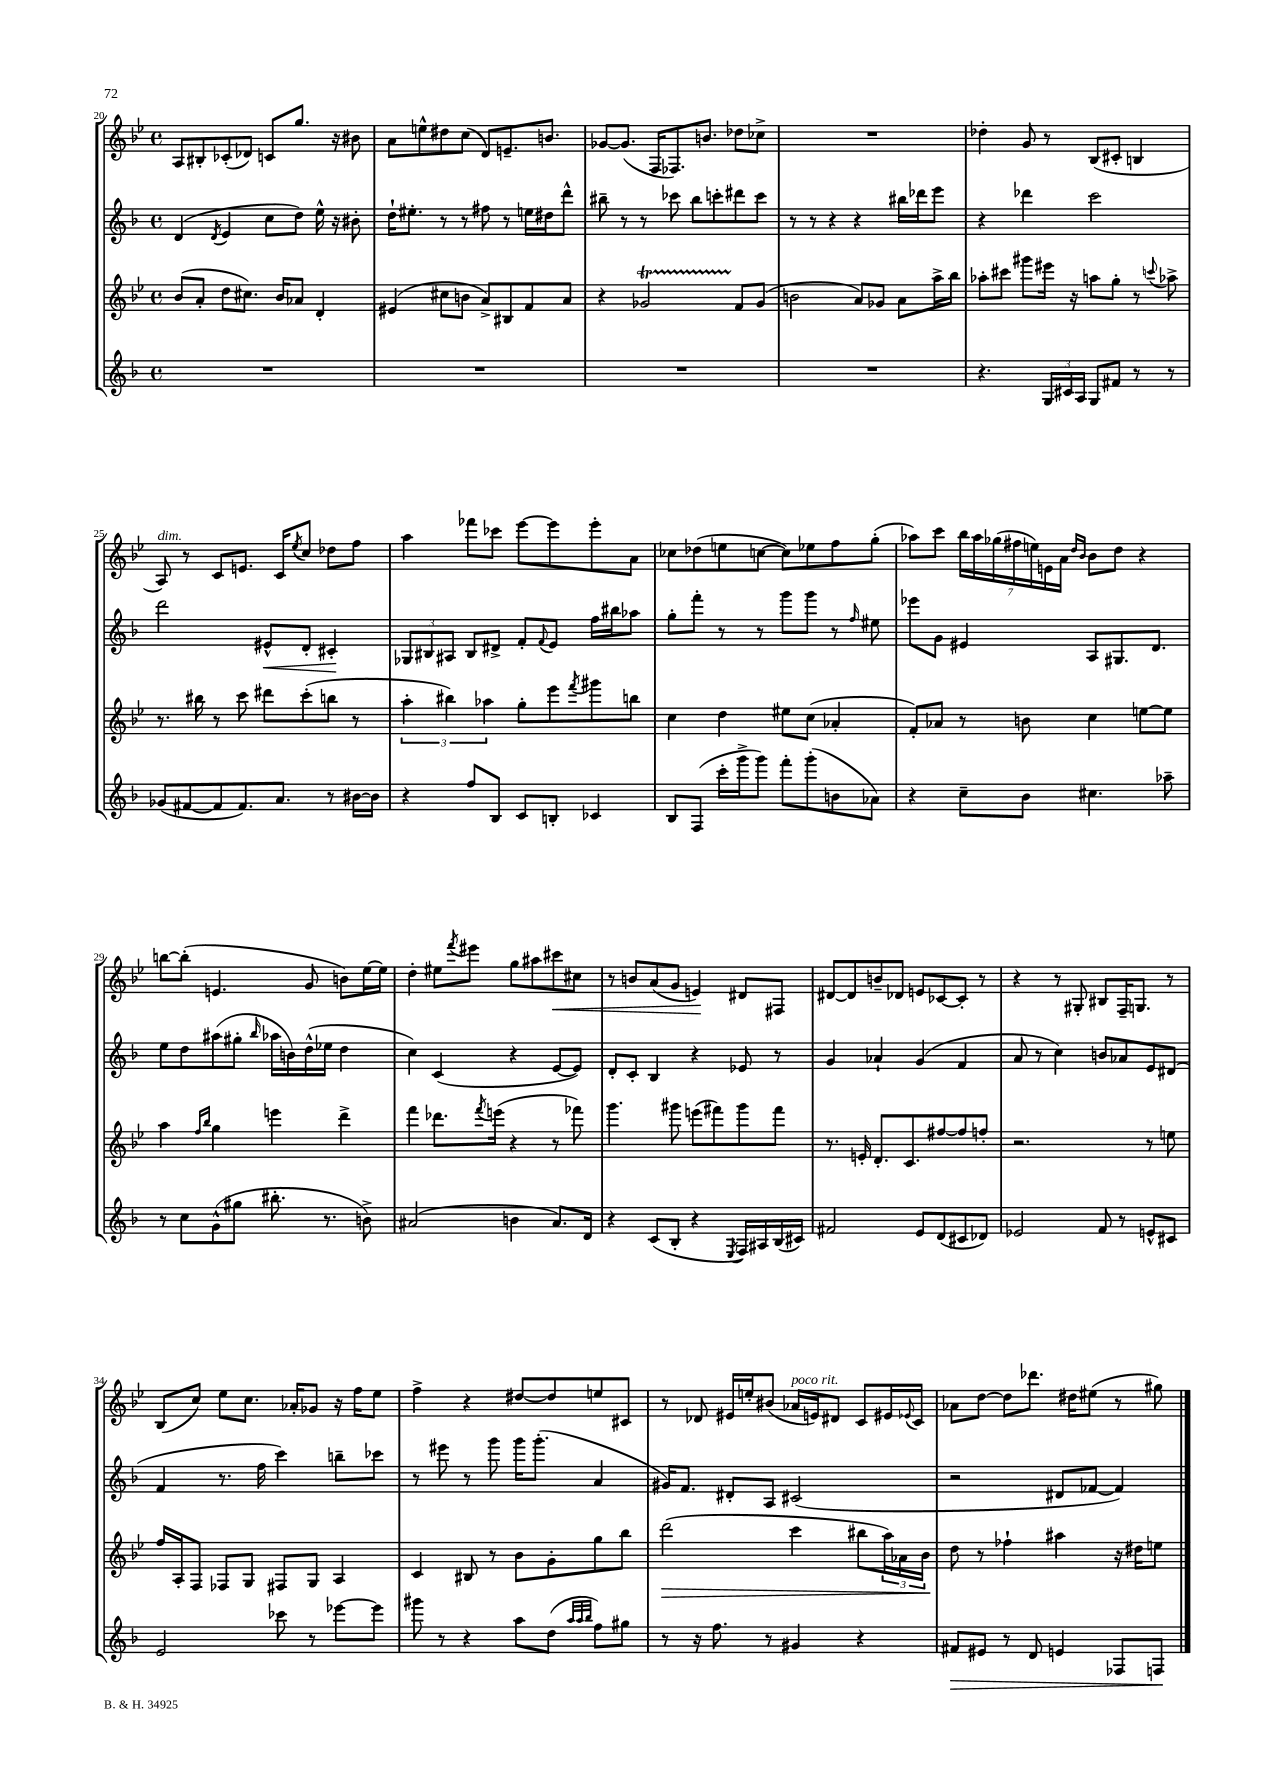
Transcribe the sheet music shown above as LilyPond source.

<<
\new StaffGroup <<
\new Staff = "s0" {
    \clef treble \key bes \major \defaultTimeSignature \time 4/4
    a8 bis8-. ces'8-.( des'8) c'8 g''8. r16 bis'8 |
    a'8 e''8-^ dis''8 c''8( d'8) e'8.-- b'8. |
    ges'8~ ges'8.( f16 fes8.) b'8. des''8 ces''8-> |
    R1 |
    des''4-. g'8 r8 bes8( cis'8-. b4 |
    a8^\markup { \italic "dim." }) r8 c'8 e'8. c'16 \acciaccatura { ees''8 } c''8 des''8 f''8 |
    a''4 fes'''8 ces'''8 ees'''8~ ees'''8 ees'''8-. a'8 |
    ces''8 des''8( e''8 c''8~ c''8) ees''8 f''8 g''8-.( |
    aes''8) c'''8 \tuplet 7/4 { bes''16 aes''16 ges''16( fis''16 e''16) e'16 a'16 } \grace { d''16 bes'16 } bes'8 d''8 r4 |
    b''8~ b''8-.( e'4. g'8 b'8) ees''16~ ees''16 |
    d''4-. eis''8 \acciaccatura { f'''8 } eis'''8 g''8 ais''8 cis'''8\< cis''8 |
    r8 b'8 a'8( g'8 e'4\!) dis'8 fis8 |
    dis'8~ dis'8 b'8-- des'8 e'8 ces'8~ ces'8-. r8 |
    r4 r8 gis8-. bis8 f16-- g8. r8 |
    bes8( c''8) ees''8 c''8. aes'16-. ges'8 r16 f''16 ees''8 |
    f''4-> r4 dis''8~ dis''8 e''8 cis'8 |
    r8 des'8 eis'16 e''16-. bis'8( aes'16^\markup { \italic "poco rit." } e'16) dis'8 c'8 eis'16 \appoggiatura { ees'8 } c'16 |
    aes'8 d''8~ d''8 des'''8. dis''16 eis''8( r8 gis''8) \bar "|." |
}
\new Staff = "s1" {
    \clef treble \key f \major \defaultTimeSignature \time 4/4
    d'4( \acciaccatura { d'8 } e'4 c''8 d''8) e''16-^ r16 bis'8-. |
    d''16-! eis''8.-. r8 r8 fis''8 r8 e''16 dis''16 d'''8-^ |
    bis''8-- r8 r8 ces'''8 bis''8 c'''8-. dis'''8 c'''8 |
    r8 r8 r4 r4 bis''16 des'''16 e'''8 |
    r4 des'''4 c'''2 |
    d'''2 eis'8-^\< d'8-. cis'4-.\! |
    \tuplet 3/2 { ges8 bis8 ais8 } bis8 dis'8-> f'8-. \appoggiatura { f'8 } e'8 f''16 bis''16 aes''8 |
    g''8-. f'''8-. r8 r8 g'''8 g'''8 r8 \grace { f''16 } eis''8 |
    ees'''8 g'8 eis'4 a8 gis8. d'8. |
    e''8 d''8 ais''8( gis''8-. \grace { bes''16 } aes''16 b'16) d''16-^( ees''16 d''4 |
    c''4) c'4( r4 e'8~ e'8) |
    d'8-. c'8-. bes4 r4 ees'8 r8 |
    g'4 aes'4-! g'4( f'4 |
    a'8 r8 c''4) b'8 aes'8 e'8 dis'8( |
    f'4 r8. f''16 c'''4) b''8-- ces'''8 |
    r8 eis'''8 r8 g'''8 g'''16 g'''8.-.( a'4 |
    gis'16) f'8. dis'8-. a8 cis'2( |
    r2 dis'8 fes'8~ fes'4) \bar "|." |
}
\new Staff = "s2" {
    \clef treble \key bes \major \defaultTimeSignature \time 4/4
    bes'8( a'8-. d''8 cis''8.) bes'16 aes'8 d'4-. |
    eis'4( cis''8 b'8 a'8->) bis8 f'8 a'8 |
    r4 ges'2\startTrillSpan f'8\stopTrillSpan ges'8( |
    b'2 a'8) ges'8 a'8 a''16-> bes''16 |
    aes''8-. cis'''8 gis'''8 eis'''16 r16 a''8 g''8-. r8 \appoggiatura { c'''8 } aes''8-> |
    r8. bis''16 r8 c'''8 dis'''8 c'''8-.( b''8 r8 |
    \tuplet 3/2 { a''4-. bis''4) aes''4 } g''8-. ees'''8 \acciaccatura { f'''8 } gis'''8 b''8 |
    c''4 d''4 eis''8 c''8( aes'4-. |
    f'8-.) aes'8 r8 b'8 c''4 e''8~ e''8 |
    a''4 \grace { f''16 bes''16 } g''4 e'''4 d'''4-> |
    f'''4 des'''8. \acciaccatura { f'''8 } e'''16( r4 r8 fes'''8) |
    g'''4. gis'''8 e'''8( fis'''8) gis'''8 fis'''8 |
    r8. e'16-. d'8.-. c'8. fis''8~ fis''8 f''8-. |
    r2. r8 e''8 |
    f''16 a16-. f8 fes8 g8 fis8 g8 a4 |
    c'4 bis8 r8 bes'8 g'8-. g''8 bes''8 |
    d'''2\>( c'''4 bis''8 \tuplet 3/2 { a''16) aes'16 bes'16\! } |
    d''8 r8 fes''4-! ais''4 r16 dis''16 e''8 \bar "|." |
}
\new Staff = "s3" {
    \clef treble \key f \major \defaultTimeSignature \time 4/4
    R1 |
    R1 |
    R1 |
    R1 |
    r4. \tuplet 3/2 { g16 cis'16 a16 } g8 fis'8 r8 r8 |
    ges'8( fis'8~ fis'8 fis'8.) a'8. r8 bis'16~ bis'16 |
    r4 f''8 bes8 c'8 b8-. ces'4 |
    bes8 f8( c'''16-. g'''16-> g'''8) f'''8-. g'''8-.( b'8 aes'8) |
    r4 c''8-- bes'8 cis''4. aes''8-- |
    r8 c''8 g'8-^( gis''8 bis''8.-. r8. b'8->) |
    ais'2( b'4 ais'8.) d'16 |
    r4 c'8( bes8-. r4 \acciaccatura { e8 } f16) ais16 bes16( cis'16) |
    fis'2 e'8 d'8( cis'8 des'8) |
    ees'2 f'8 r8 e'8-^ cis'8 |
    e'2 ces'''8 r8 ees'''8~ ees'''8 |
    gis'''8 r8 r4 a''8 d''8( \grace { a''32 a''32 bes''32 } f''8) gis''8 |
    r8 r16 f''8. r8 gis'4 r4 |
    fis'8\> eis'8 r8 d'8 e'4 fes8 f8\! \bar "|." |
}
>>
>>
\layout { \context { \Score currentBarNumber = #20 } }
